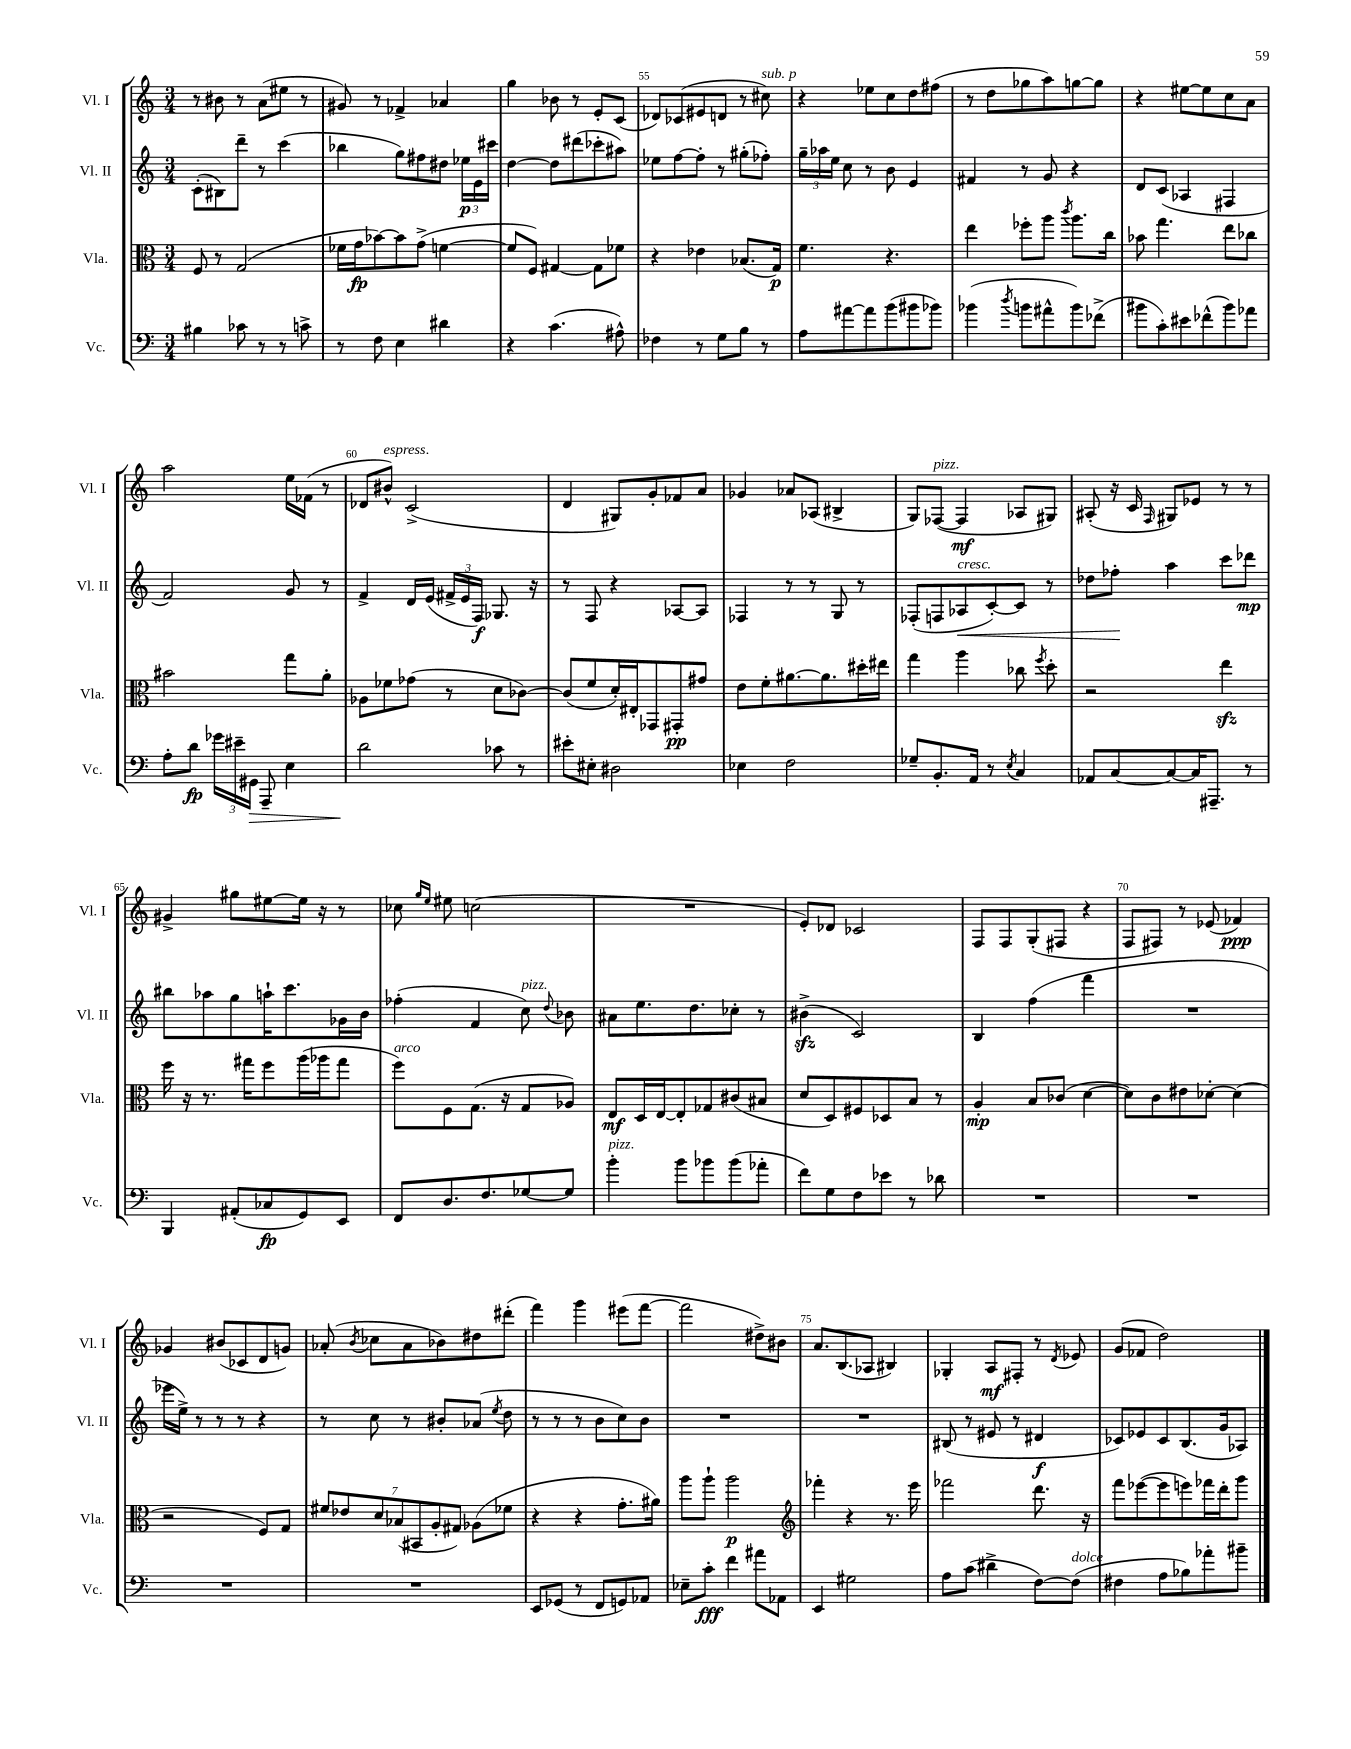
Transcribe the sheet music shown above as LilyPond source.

<<
\new StaffGroup <<
\new Staff = "s0" \with { instrumentName = "Vl. I" shortInstrumentName = "Vl. I" } {
    \clef treble \key c \major \numericTimeSignature \time 3/4
    \autoBeamOff r8 bis'8 r8 a'8[( eis''8] r8 |
    gis'8) r8 fes'4-> aes'4 |
    g''4 bes'8 r8 e'8[-. c'8]( |
    des'8[) ces'8( eis'8 d'8] r8 cis''8^\markup { \italic "sub. p" }) |
    r4 ees''8[ c''8 d''8 fis''8]( |
    r8 d''8[ ges''8 a''8) g''8~ g''8] |
    r4 eis''8[~ eis''8 c''8 a'8] |
    a''2 e''16[ fes'16]( r8 |
    des'8[ bis'8]-^^\markup { \italic "espress." }) c'2->( |
    d'4 gis8[) g'8-. fes'8 a'8] |
    ges'4 aes'8[ aes8]( bis4-> |
    g8[) fes8]~^\markup { \italic "pizz." }( fes4\mf aes8[ gis8]) |
    ais8-.( r16 c'16 \grace { f16 } gis8[) ees'8] r8 r8 |
    gis'4-> gis''8[ eis''8~ eis''16] r16 r8 |
    ces''8 \grace { g''16[ e''16] } eis''8 c''2( |
    R2. |
    e'8[-.) des'8] ces'2 |
    f8[ f8 g8-.( fis8] r4 |
    f8[ fis8]) r8 ees'8( fes'4\ppp) |
    ges'4 bis'8[( ces'8 d'8 g'8]) |
    aes'8-.( \acciaccatura { b'8 } ces''8[ aes'8 bes'8) dis''8 dis'''8]-.( |
    f'''4) g'''4 eis'''8[( f'''8]~ |
    f'''2 dis''8[->) bis'8] |
    a'8.[ b8.( aes8] bis4) |
    ges4-. a8[\mf fis8]-. r8 \acciaccatura { d'8 } ees'8 |
    g'8[( fes'8] d''2) \bar "|." |
}
\new Staff = "s1" \with { instrumentName = "Vl. II" shortInstrumentName = "Vl. II" } {
    \clef treble \key c \major \numericTimeSignature \time 3/4
    \autoBeamOff c'8[-.( bis8) d'''8]-- r8 c'''4( |
    bes''4 g''8[) fis''8 dis''8] \tuplet 3/2 { ees''16[\p e'16 cis'''16] } |
    d''4~ d''8[ dis'''8( ces'''8-. ais''8]) |
    ees''8[ f''8~ f''8]-. r8 gis''8[-.( fes''8]-.) |
    \tuplet 3/2 { g''16[-- aes''16 e''16] } c''8 r8 b'8 e'4 |
    fis'4 r8 g'8 r4 |
    d'8[ c'8]( aes4 fis4 |
    f'2) g'8 r8 |
    f'4-> d'16[ e'16]( \tuplet 3/2 { fis'16[-> e'16 f16]\f) } ges8. r16 |
    r8 f8 r4 aes8[~ aes8] |
    fes4 r8 r8 g8 r8 |
    fes8[-.( f8 aes8\<^\markup { \italic "cresc." } c'8~-.) c'8] r8 |
    des''8[ fes''8]-.\! a''4 c'''8[ des'''8]\mp |
    bis''8[ aes''8 g''8 a''16-! c'''8. ges'16 b'16] |
    fes''4-.( f'4 c''8^\markup { \italic "pizz." }) \appoggiatura { d''8 } bes'8 |
    ais'8[ e''8. d''8. ces''8]-. r8 |
    bis'4->\sfz( c'2) |
    b4 f''4( f'''4 |
    R2. |
    ees'''16[ e''16]->) r8 r8 r8 r4 |
    r8 c''8 r8 bis'8[-. aes'8]( \acciaccatura { e''8 } d''8 |
    r8 r8 r8 b'8[ c''8) b'8] |
    R2. |
    R2. |
    bis8( r8 eis'8 r8 dis'4\f |
    ces'8[) ees'8 ces'8 b8.( g'16 aes8]) \bar "|." |
}
\new Staff = "s2" \with { instrumentName = "Vla." shortInstrumentName = "Vla." } {
    \clef alto \key c \major \numericTimeSignature \time 3/4
    \autoBeamOff f8 r8 g2( |
    fes'16[ g'16\fp bes'8~) bes'8 g'8]->( f'4~ |
    f'8[ f8]) gis4~ gis8[ fes'8] |
    r4 ees'4 bes8.[( g16]\p) |
    f'4. r4. |
    e''4 fes''8[-. a''8] \acciaccatura { c'''8 } a''8.[ c''16] |
    bes'8 g''4. e''8[ ces''8] |
    bis'2 g''8[ a'8]-. |
    aes8[ fes'8 ges'8]( r8 d'8[ ces'8]~) |
    ces'8[( f'8 d'16-.) eis16-. ges,8 gis,8-.\pp gis'8] |
    e'8[ f'8-. ais'8.~ ais'8. dis''16-. eis''16] |
    g''4 a''4 ces''8 \acciaccatura { f''8 } d''8-. |
    r2 e''4\sfz |
    f''16 r16 r8. gis''16[ f''8 a''16( aes''16 gis''8] |
    f''8[^\markup { \italic "arco" }) f8 g8.]( r16 g8[ aes8]) |
    e8[\mf d16 e16~ e8-. ges8 cis'8( bis8] |
    d'8[ d8) fis8 des8 b8] r8 |
    a4-.\mp b8[ ces'8]( d'4~ |
    d'8[) c'8 eis'8 des'8]~-. des'4( |
    r2 f8[) g8] |
    \tuplet 7/4 { fis'8[ ees'8 d'8 bes8( bis,8 a8-. gis8]) } aes8[( fes'8] |
    r4 r4 g'8.[-. ais'16]) |
    a''8[ a''8]-! a''2\p |
    \clef treble fes'''4-. r4 r8. e'''16 |
    fes'''2 d'''8. r16 |
    f'''8[ ees'''8~( ees'''8 e'''8) fes'''16 d'''16-. g'''8] \bar "|." |
}
\new Staff = "s3" \with { instrumentName = "Vc." shortInstrumentName = "Vc." } {
    \clef bass \key c \major \numericTimeSignature \time 3/4
    \autoBeamOff bis4 ces'8 r8 r8 c'8-> |
    r8 f8 e4 dis'4 |
    r4 c'4.( ais8-^) |
    fes4 r8 g8[ b8] r8 |
    a8[ ais'8~ ais'8 b'8( bis'8 bes'8]) |
    bes'4( \acciaccatura { d''8 } b'8[ ais'8-^ b'8) fes'8]->( |
    bis'8[ c'8-.) eis'8 fes'8-^( bis'8) aes'8] |
    a8[-. d'8]\fp \tuplet 3/2 { ges'16[ eis'16-- gis,16]\> } a,,8-- e4 |
    d'2\! ces'8 r8 |
    eis'8[-. eis8]-. dis2 |
    ees4 f2 |
    ges8[-- b,8.-. a,16] r8 \acciaccatura { e8 } c4 |
    aes,8[ c8~ c8~ c16 ais,,8.]-- r8 |
    b,,4 ais,8[-.( ces8\fp g,8) e,8] |
    f,8[ d8. f8. ges8~ ges8] |
    b'4-.^\markup { \italic "pizz." } b'8[ bes'8 bes'8( aes'8]-. |
    f'8[) g8 f8 ees'8] r8 des'8 |
    R2. |
    R2. |
    R2. |
    R2. |
    e,8[ ges,8]( r8 f,8[ g,8) aes,8] |
    ees8[-- c'8]-.\fff f'4 ais'8[ aes,8] |
    e,4 gis2 |
    a8[ c'8]( dis'4-> f8[~) f8]^\markup { \italic "dolce" }( |
    fis4 a8[ bes8) aes'8-. bis'8]-- \bar "|." |
}
>>
>>
\layout { \context { \Score currentBarNumber = #52 \override BarNumber.break-visibility = ##(#f #t #t) barNumberVisibility = #(every-nth-bar-number-visible 5) } }
